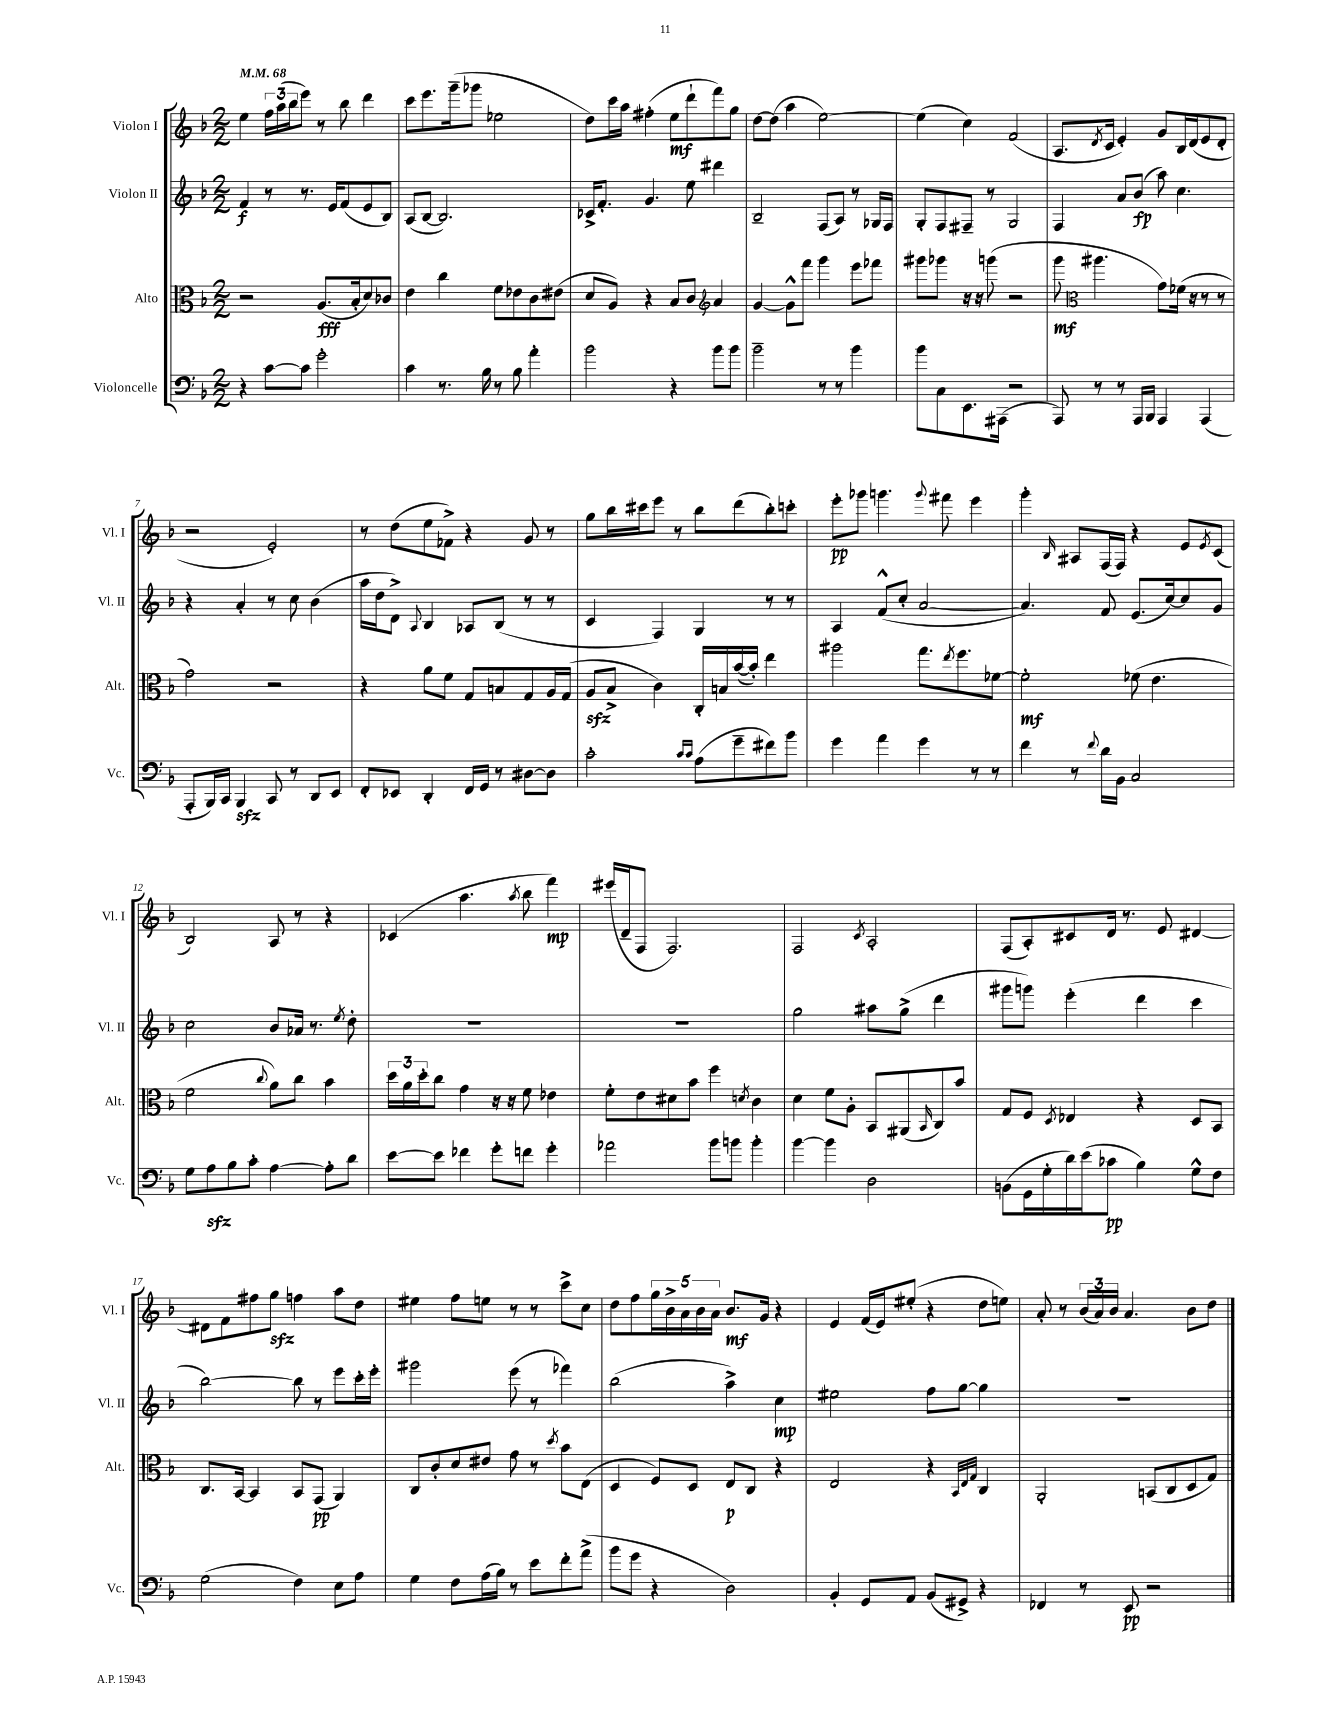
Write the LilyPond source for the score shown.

<<
\new StaffGroup <<
\new Staff = "s0" \with { instrumentName = "Violon I" shortInstrumentName = "Vl. I" } {
    \clef treble \key f \major \numericTimeSignature \time 2/2 \tempo 4 = 68
    e''4 \tuplet 3/2 { f''16 a''16( bes''16 } e'''8) r8 bes''8 d'''4 |
    c'''8 e'''8. g'''16--( ges'''8 ees''2 |
    d''8) c'''16 a''16 fis''4-.( e''8\mf d'''8-! f'''8) g''8 |
    d''8~ d''8( a''4 e''2~) |
    e''4( c''4) f'2( |
    a8. \acciaccatura { d'8 } c'16 e'4-.) g'8 bes16 d'16( e'8 d'8-. |
    r2 e'2-.) |
    r8 d''8( e''8 fes'8->) r4 g'8 r8 |
    g''8 bes''16 cis'''16 e'''8 r8 bes''8 d'''8( bes''8-.) c'''8-. |
    e'''8-.\pp ges'''8 g'''4. \appoggiatura { g'''8 } fis'''8 e'''4 |
    g'''4-. \grace { bes16 } ais8 f16( f16) r4 e'8 \acciaccatura { e'8 } c'8( |
    bes2) a8 r8 r4 |
    ces'4( a''4. \acciaccatura { a''8 } bes''8 f'''4\mp) |
    eis'''16( d'16-- f8 f2.) |
    f2 \acciaccatura { c'8 } a2-. |
    f8( a8-.) cis'8 d'16 r8. e'8 dis'4~ |
    dis'8 f'8 fis''8 g''8\sfz f''4 a''8 d''8 |
    eis''4 f''8 e''8 r8 r8 c'''8-> c''8 |
    d''8 f''8 \tuplet 5/4 { g''16 bes'16-> a'16 bes'16 a'16 } bes'8.\mf g'16 r4 |
    e'4 f'16( e'16) eis''8-.( r4 d''8 e''8) |
    a'8-. r8 \tuplet 3/2 { bes'16( a'16) bes'16 } a'4. bes'8 d''8 \bar "|." |
}
\new Staff = "s1" \with { instrumentName = "Violon II" shortInstrumentName = "Vl. II" } {
    \clef treble \key f \major \numericTimeSignature \time 2/2
    f'4\f r8 r8. e'16 f'8( e'8 bes8) |
    a8( bes8~ bes2.) |
    ces'16-> f'8.-. g'4. e''8 dis'''4 |
    bes2-- f8( a8) r8 ges16 f16 |
    g8-. f8 fis8-- r8 g2 |
    f4 a'8 bes'8\fp( a''8) c''4. |
    r4 a'4-. r8 c''8 bes'4( |
    a''16 d''16 d'8->) \appoggiatura { a8 } bes4 aes8 bes8( r8 r8 |
    c'4 f4) g4 r8 r8 |
    a4 f'8-^( c''8-. a'2~ |
    a'4.) f'8 e'8.( c''16~) c''8 g'8 |
    c''2 bes'8 aes'16 r8. \acciaccatura { e''8 } d''8-. |
    R1 |
    R1 |
    g''2 ais''8 g''8->( d'''4 |
    gis'''8 g'''8) e'''4-.( d'''4 c'''4 |
    bes''2~) bes''8 r8 e'''8 c'''16-. e'''16-. |
    gis'''2 e'''8( r8 fes'''4) |
    bes''2( a''4->) c''4\mp |
    eis''2 f''8 g''8~ g''4 |
    R1 \bar "|." |
}
\new Staff = "s2" \with { instrumentName = "Alto" shortInstrumentName = "Alt." } {
    \clef alto \key f \major \numericTimeSignature \time 2/2
    r2 a8.\fff( bes16-. d'8) ces'8 |
    e'4 c''4 f'8 ees'8 c'8 eis'8( |
    d'8 a8) r4 bes8 c'8 \clef treble a'4 |
    g'4~ g'8-^ f'''8 g'''4 e'''8 fes'''8 |
    gis'''8 ges'''8 r16 r16 g'''8( r2 |
    g'''8\mf \clef alto ais''4. g'8) fes'16( r16 r8 r8 |
    g'2) r2 |
    r4 a'8 f'8 g8 b8 g8 a16 g16( |
    a8\sfz bes8-> c'4) c16-. b16 bes'16~( bes'16-.) e''4 |
    ais''2 g''8. \acciaccatura { e''8 } f''8. fes'8~ |
    fes'2-.\mf fes'8( e'4. |
    f'2 \appoggiatura { c''8 } a'8) c''8 bes'4 |
    \tuplet 3/2 { d''16 a'16 d''16-. } c''8 g'4 r16 r16 f'8 ees'4 |
    f'8-. e'8 dis'8 bes'8 f''4 \acciaccatura { d'8 } c'4 |
    d'4 f'8 a8-. bes,8 ais,8( \grace { bes,16 } c8) bes'8 |
    g8 f8 \acciaccatura { d8 } ees4 r4 d8 bes,8 |
    c8. bes,16~ bes,4 bes,8 g,8\pp( a,4) |
    c8 c'8-. d'8 eis'8 g'8 r8 \acciaccatura { d''8 } bes'8 e8( |
    d4 f8) d8 e8\p c8 r4 |
    e2 r4 \grace { bes,32 e32 g32 } c4 |
    a,2-. b,8( c8 d8 g8) \bar "|." |
}
\new Staff = "s3" \with { instrumentName = "Violoncelle" shortInstrumentName = "Vc." } {
    \clef bass \key f \major \numericTimeSignature \time 2/2
    r4 c'8~ c'8 g'2-. |
    c'4 r8. bes16 r8 bes8 a'4-. |
    bes'2 r4 bes'8 bes'8 |
    bes'2-- r8 r8 bes'4 |
    bes'8 c8 e,8. ais,,16( r2 |
    a,,8) r8 r8 a,,16 bes,,16 a,,4 a,,4( |
    a,,8-. bes,,16) c,16 bes,,4\sfz c,8 r8 d,8 e,8 |
    f,8-. ees,8 d,4-. f,16 g,16 r8 dis8~ dis8 |
    c'2-. \grace { c'16 c'16 } a8( g'8-- fis'8) bes'8 |
    g'4 a'4 g'4 r8 r8 |
    f'4 r8 \appoggiatura { f'8 } d'16 bes,16 c2 |
    g8 a8\sfz bes8 c'8-. a4~ a8-. d'8 |
    e'8~ e'8 fes'4 g'8-. f'8 g'4-. |
    aes'2 bes'8 b'8 b'4-. |
    bes'4~ bes'4 d2 |
    b,8( g,16 g16-. d'16) e'16( ces'8\pp bes4) g8-^ f8 |
    g2( f4) e8 a8 |
    g4 f8 a16( bes16) r8 e'8 f'8-. a'8->( |
    bes'8 g'8 r4 d2) |
    bes,4-. g,8 a,8 bes,8( gis,8->) r4 |
    fes,4 r8 e,8\pp r2 \bar "|." |
}
>>
>>
